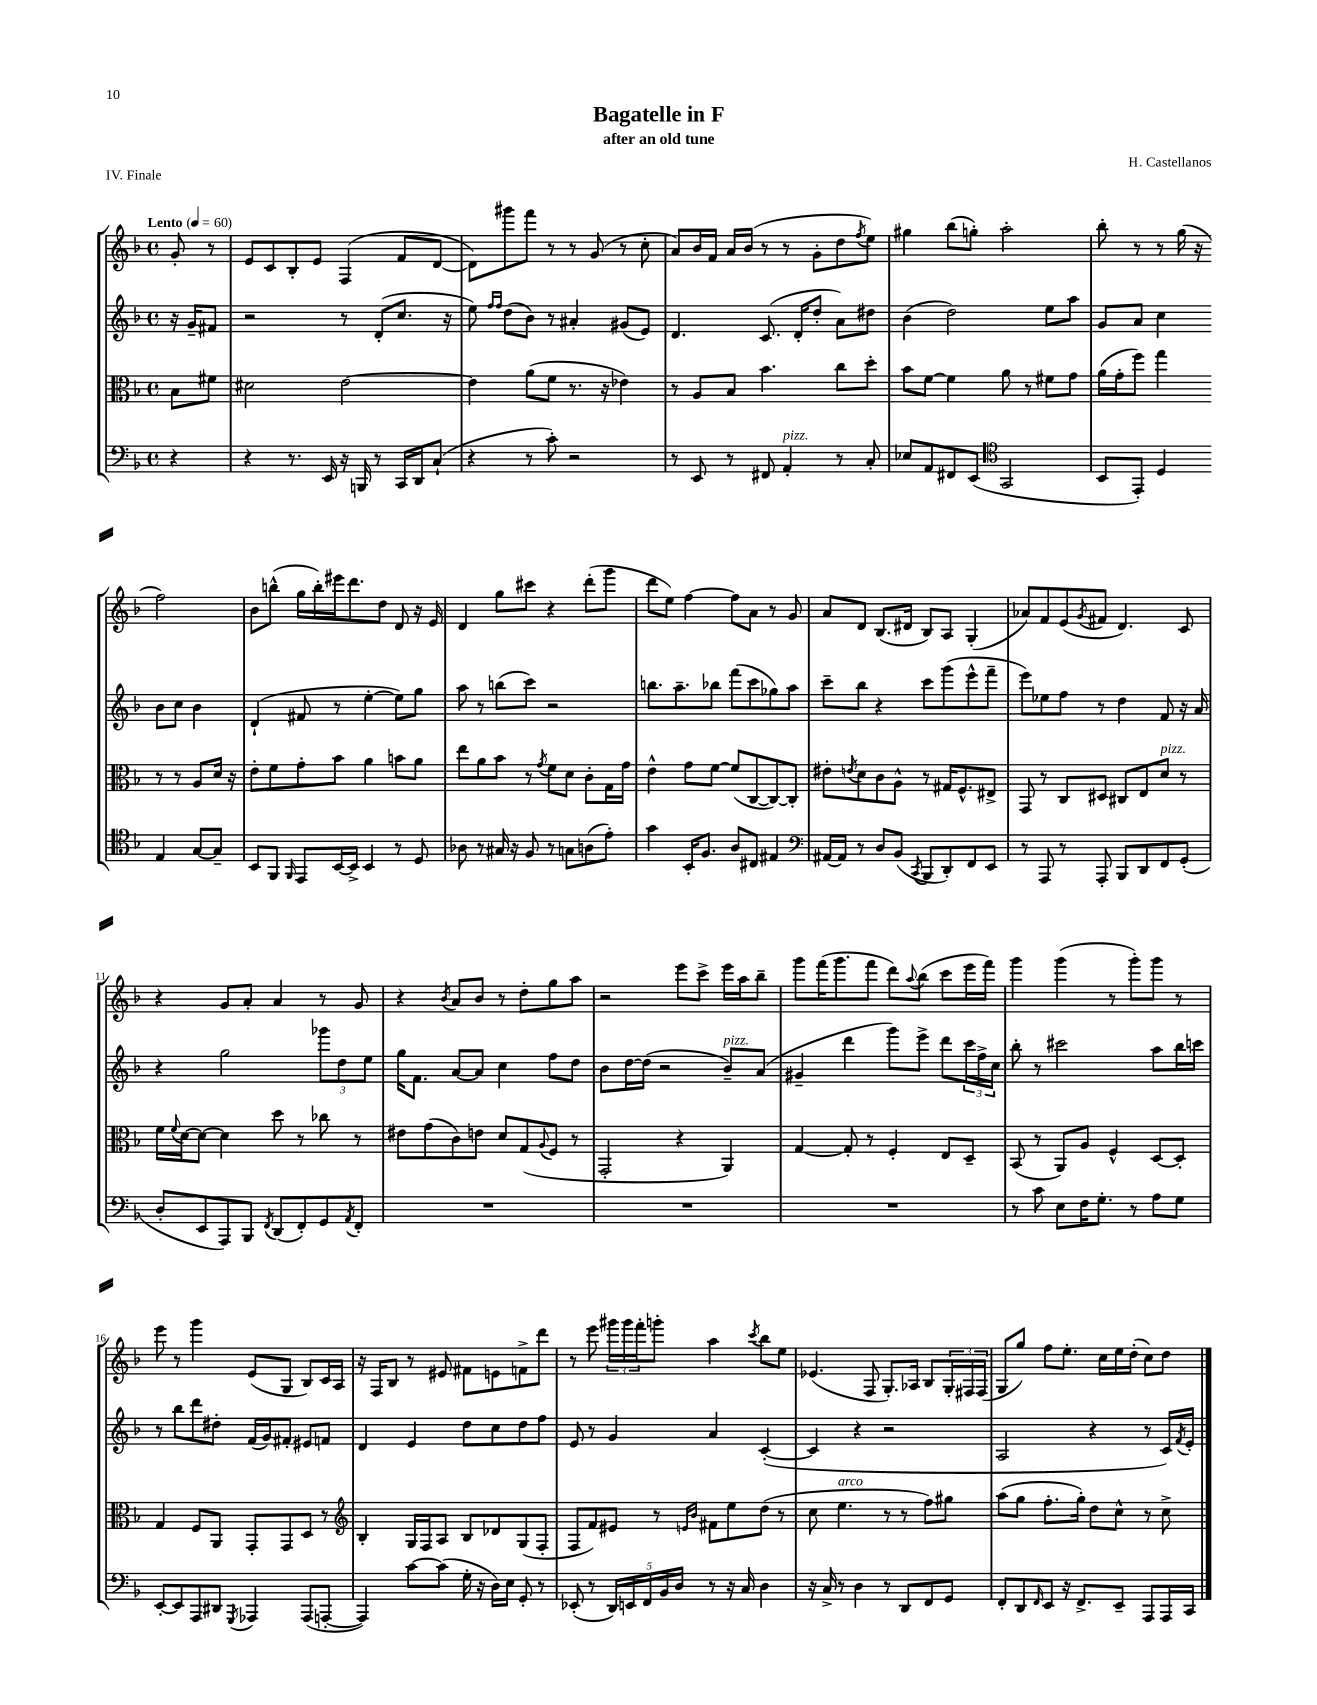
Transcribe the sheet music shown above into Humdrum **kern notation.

**kern	**kern	**kern	**kern
*staff4	*staff3	*staff2	*staff1
*clefF4	*clefC3	*clefG2	*clefG2
*k[b-]	*k[b-]	*k[b-]	*k[b-]
*M4/4	*M4/4	*M4/4	*M4/4
*met(c)	*met(c)	*met(c)	*met(c)
*MM60	*MM60	*MM60	*MM60
4r	8B-	16r	8g'
.	.	16g~	.
.	8f#	8f#	8r
=	=	=	=
4r	2d#	2r	8e
.	.	.	8c
8.r	.	.	8B-'
.	.	.	8e
16EE	.	.	.
16r	[2e	8r	(4F
16BBB	.	.	.
8r	.	(8d'	.
16CC	.	8.cc	8f
16DD	.	.	.
(8C`	.	.	[8d
.	.	16r	.
=	=	=	=
4r	4e]	8ee)	8d])
.	.	16qqff	.
.	.	16qqff	.
.	.	(8dd	8ggg#
8r	(8a	8b-)	8fff
8c')	8f	8r	8r
2r	8.r	4a#'	8r
.	.	.	(8g
.	16r	.	.
.	4e-)	(8g#	8r
.	.	8e)	8cc'
=	=	=	=
8r	8r	4.d	8a)
8EE	8A	.	16b-
.	.	.	16f
8r	8B-	.	16a
.	.	.	(16b-
8FF#	4.b-	(8.c	8r
4AA'	.	.	8r
.	.	16d'	.
.	.	8dd'	8g'
8r	8cc	8a)	8dd
.	.	.	8qff
8C'	8dd'	8dd#	8ee)
=	=	=	=
8E-	8b-	(4b-	4gg#
8AA	[8f	.	.
8FF#	4f]	2dd)	(8bb-
(8EE	.	.	8gg')
*clefC4	*	*	*
2GG	8a	.	2aa'
.	8r	.	.
.	8f#	8ee	.
.	8g	8aa	.
=	=	=	=
8BB-	(16a	8g	8bb-'
.	16g'	.	.
8EE')	8ff)	8a	8r
4D	4gg	4cc	8r
.	.	.	(16gg
.	.	.	16r
4E	8r	8b-	2ff)
.	8r	8cc	.
[8G	8A	4b-	.
8G~]	16d	.	.
.	16r	.	.
=	=	=	=
8BB-	8e'	(4d`	8b-
8FF	8f	.	(8bb^^
16qqFF	.	.	.
8EE	8g'	8f#	16gg
.	.	.	16bb')
[16BB-	8b-	8r	16eee#
16BB-^]	.	.	8.ddd
4BB-	4a	[4ee'	.
.	.	.	8dd
8r	8b	8ee])	8d
8D	8a	8gg	16r
.	.	.	16e
=	=	=	=
8A-	8ee	8aa	4d
8r	8a	8r	.
16G#	8b-	(8bb	8gg
16r	.	.	.
8F	8r	8ccc)	8ccc#
.	8qg	.	.
8r	8f	2r	4r
8G	8d	.	.
(8A	8c'	.	(8ddd'
8e')	16G	.	8ggg
.	16g	.	.
=	=	=	=
4g	4e^^	8.bb	8ddd
.	.	.	8ee)
.	.	8.aa~	.
16BB-'	8g	.	[4ff
8.F	.	.	.
.	[8f	8bb-	.
8A	(8f]	(8fff	8ff]
8C#	[8C	8ccc	8a
4E#	8C_)	8gg-)	8r
.	8C']	8aa	8g
=	=	=	=
*clefF4	*	*	*
[16AA#	8e#'	8ccc~	8a
16AA#]	.	.	.
.	8qe	.	.
8r	8d	8bb-	8d
8D	8c	4r	(8.B-
(8BB-	8A^^	.	.
.	.	.	16d#
8qCC	.	.	.
8BBB-	8r	8ccc	8B-)
8DD')	16G#	(8ggg	8A
.	8.F^^	.	.
8FF	.	8eee^^	(4G'
8EE	8E#^	8fff~	.
=	=	=	=
8r	8GG	8eee)	8a-)
8AAA	8r	8ee-	8f
8r	8C	8ff	(8e
.	.	.	8qg
8AAA'	8D#	8r	8f#
8BBB-	8C#	4dd	4.d)
8DD	8E	.	.
8FF	8d	8f	.
(8GG'	8r	16r	8c
.	.	16a	.
=	=	=	=
8D'	16f	4r	4r
.	8qqf	.	.
.	[16d	.	.
8EE	8d_	.	.
8AAA)	4d]	2gg	8g
8BBB-	.	.	8a'
8qFF	.	.	.
(8DD	8dd	.	4a
8FF')	8r	.	.
8GG	8cc-	12ggg-	8r
.	.	12dd	.
8qAA	.	.	.
8FF'	8r	.	8g
.	.	12ee	.
=	=	=	=
1r	8e#	16gg	4r
.	.	8.f	.
.	(8g	.	.
.	.	.	8qb-
.	8c)	[8a	8a
.	8e	8a]	8b-
.	8d	4cc	8r
.	(8G	.	8dd'
.	8qqA	.	.
.	8F	8ff	8gg
.	8r	8dd	8aa
=	=	=	=
1r	2GG'	8b-	2r
.	.	[16dd	.
.	.	(16dd]	.
.	.	2r	.
.	4r	.	8eee
.	.	.	8ccc^
.	4AA)	8b-~)	16eee
.	.	.	16aa
.	.	(8a	8bb-~
=	=	=	=
1r	[4G	4g#~	8ggg
.	.	.	(16fff
.	.	.	8.ggg
.	8G']	4ddd	.
.	8r	.	8fff
.	4F'	8ggg)	8ddd)
.	.	.	8qqaa
.	.	8eee^	(8bb-
.	8E	8ddd	8ccc
.	8D~	24ccc	16eee
.	.	24ff^	.
.	.	.	16fff)
.	.	24cc	.
=	=	=	=
8r	(8BB-	8bb-'	4ggg
8c	8r	8r	.
8E	8AA)	2ccc#	(4ggg
16F	8A	.	.
8.G'	.	.	.
.	4F^^	.	8r
8r	.	.	8ggg')
8A	[8D	8aa	8ggg
8G	8D']	16bb-	8r
.	.	16ccc	.
=	=	=	=
[8EE'	4G	8r	8eee
8EE]	.	8bb-	8r
8AAA	8F	8ddd	4ggg
8DD#	8AA	8dd#'	.
8qGGG	.	.	.
4AAA-	8GG'	(16f	(8e
.	.	16g)	.
.	8GG	8f#'	8G
(8AAA-	8D	8e#	8B-)
[8AAA'	8r	8f	16c
.	.	.	16A
=	=	=	=
*	*clefG2	*	*
4AAA])	4B-'	4d	16r
.	.	.	16F
.	.	.	8B-
[8c	16G	4e	8r
.	16F	.	.
(8c]	8A	.	8e#
16G'	8B-	8dd	8f#
16r	.	.	.
16D)	8d-	8cc	8e
16E	.	.	.
8GG'	(8G	8dd	8f^
8r	8F'	8ff	8ddd
=	=	=	=
(8EE-'	8F	8e	8r
8r	8f)	8r	8eee
20DD)	8e#	4g	24ggg#
.	.	.	24ggg#
20EE	.	.	.
.	.	.	24fff'
20FF	.	.	.
.	8r	.	8ggg'
20BB-	.	.	.
20D	.	.	.
.	16qqe	.	.
.	16qqb-	.	.
8r	8f#	4a	4aa
16r	8ee	.	.
16C	.	.	.
.	.	.	8qccc
4D	(8dd	([4c'	8bb-
.	8r	.	8ee
=	=	=	=
16r	8cc	4c]	(4.e-
16C^	.	.	.
8r	4.ee	.	.
4D	.	4r	.
.	.	.	8F
8r	8r	2r	8.G')
8DD	8r	.	.
.	.	.	16A-
8FF	8ff)	.	8B-
8GG	8gg#	.	24G'
.	.	.	24F#
.	.	.	(24F#
=	=	=	=
8FF'	(8aa	2A	8G
8DD	8gg	.	8gg)
16qqFF	.	.	.
8EE	8.ff'	.	8ff
16r	.	.	8.ee'
8.FF^	16gg')	.	.
.	8dd	4r	.
.	.	.	16cc
8EE~	8cc^^	.	16ee
.	.	.	(16dd'
8AAA	8r	8r	8cc)
16AAA	8cc^	16c)	8dd
.	.	8qf	.
16CC	.	16e'	.
==	==	==	==
*-	*-	*-	*-
